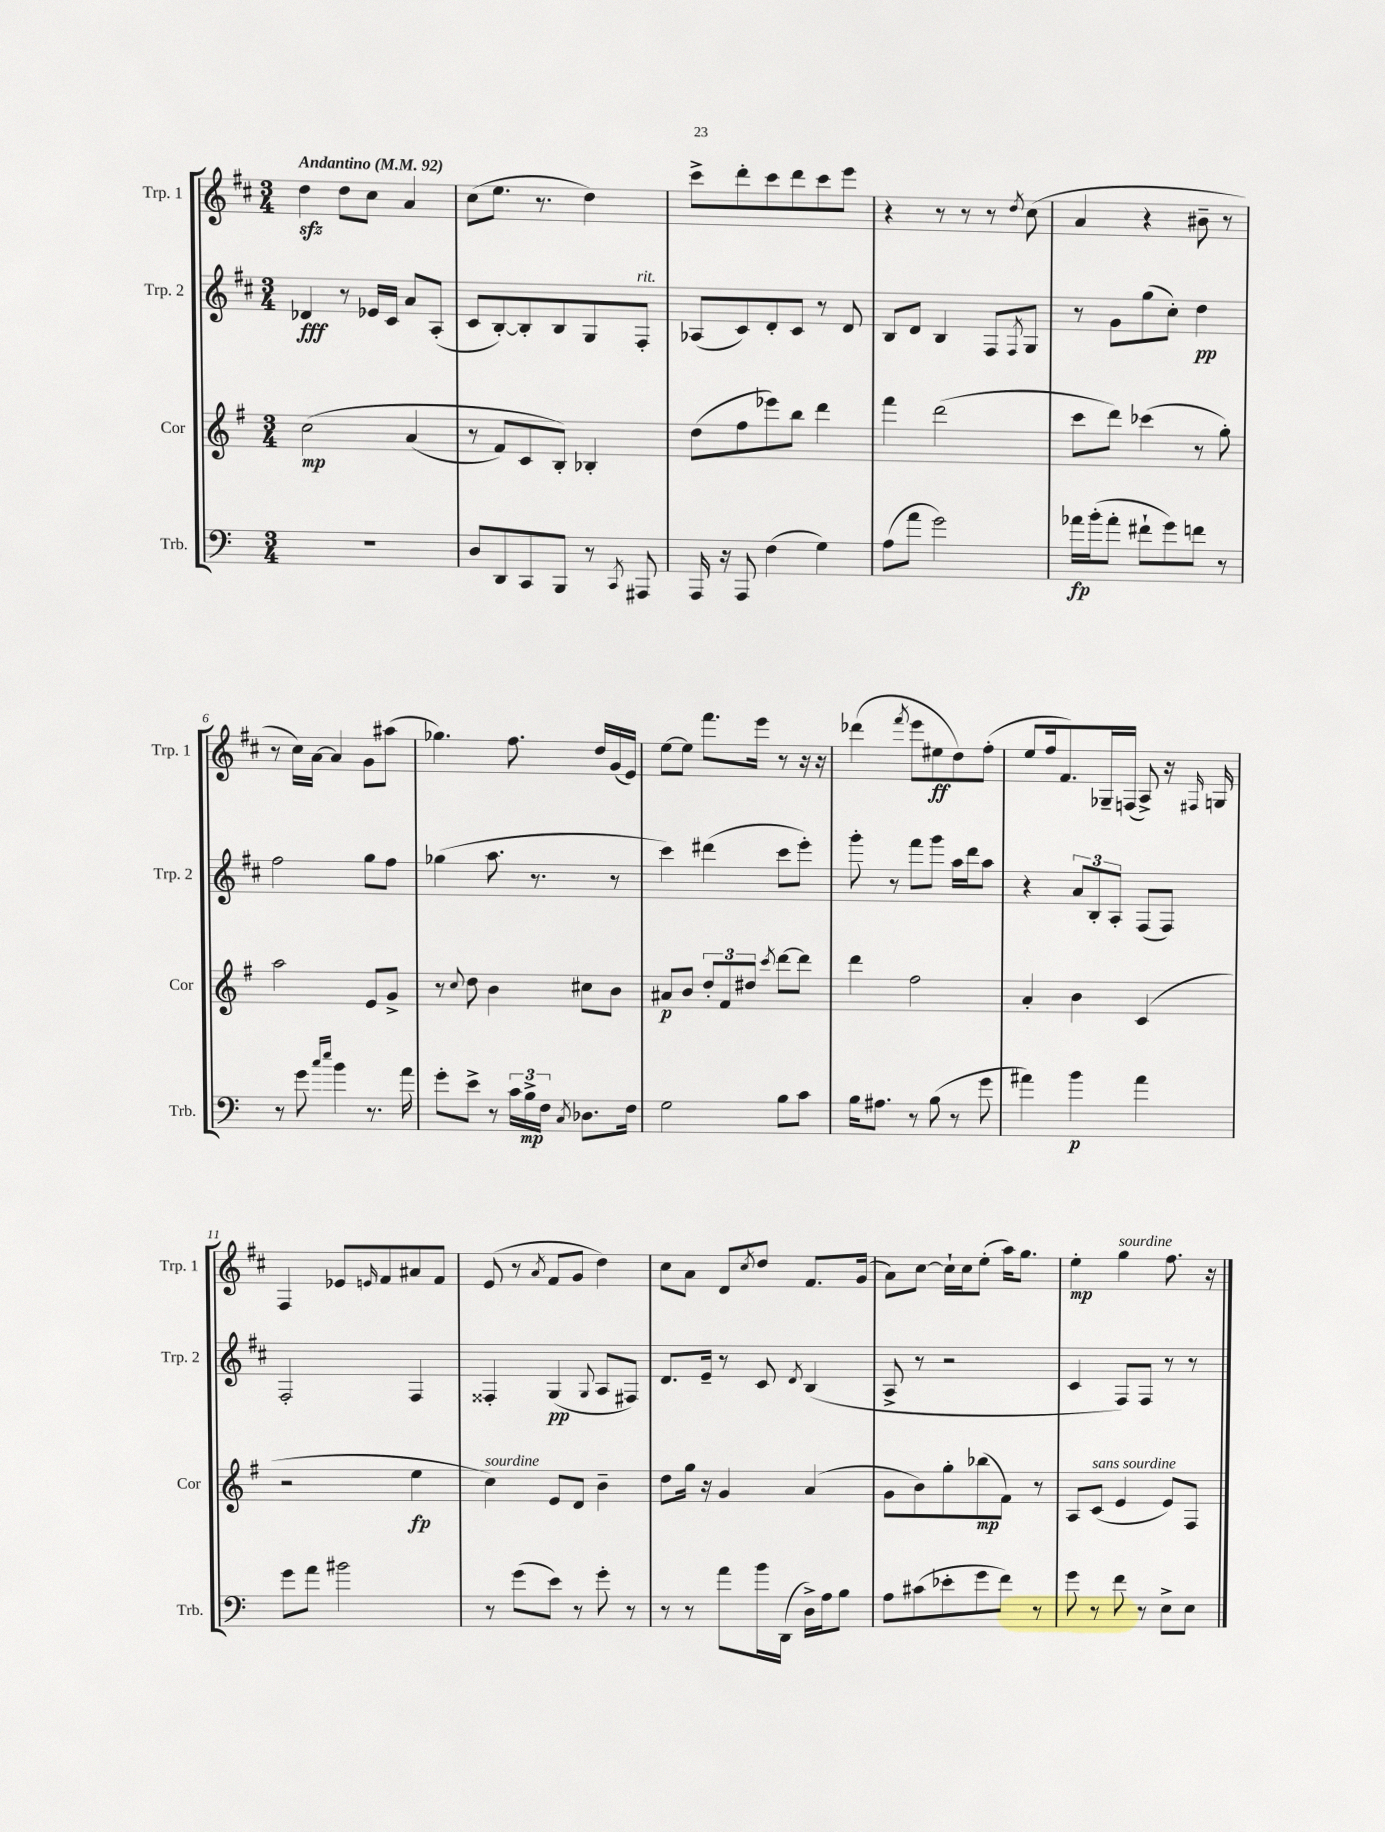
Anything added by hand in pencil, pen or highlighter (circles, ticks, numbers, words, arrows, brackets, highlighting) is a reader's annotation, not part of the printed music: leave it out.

**kern	**kern	**kern	**kern
*staff4	*staff3	*staff2	*staff1
*clefF4	*clefG2	*clefG2	*clefG2
*k[]	*k[f#]	*k[f#c#]	*k[f#c#]
*M3/4	*M3/4	*M3/4	*M3/4
*MM92	*MM92	*MM92	*MM92
2.r	&(2cc\	4d-/	4dd\
.	.	8r	8dd\L
.	.	16e-/LL	8cc#\J
.	.	16c#/JJ	.
.	(4a/	8a/L	4a/
.	.	(8A'/J	.
=	=	=	=
8D/L	8r	8c#/L	(8cc#\L
8DD/	8f#/L)	[8B'/)	8.ee\J
8CC/	8c/	8B'/]	.
.	.	.	8.r
8BBB/J	8B'/J&)	8B/	.
8r	4B-'/	8G/	4dd\)
8qCC/	.	.	.
8AAA#/	.	8F#'/J	.
=	=	=	=
16AAA/	(8dd\L	(8A-/L	8ccc#^\L
16r	.	.	.
8AAA/	8ff#\	8c#/)	8ddd'\
(4F\	8eee-\)	8d'/	8ccc#\
.	8bb\J	8c#/J	8ddd\
4G\)	4ddd\	8r	8ccc#\
.	.	8d/	8eee\J
=	=	=	=
(8A\L	4fff#\	8B/L	4r
8a\J	.	8d/J	.
2g\)	(2ddd\	4B/	8r
.	.	.	8r
.	.	8F#/L	8r
.	.	8qF#/	8qdd/
.	.	8G/J	(8cc#\
=	=	=	=
16a-\LL	8ccc\L	8r	4a/
(16b'\J	.	.	.
8a-'\J	8ddd\J)	8g\L	.
8f#`\L	(4ccc-\	(8gg\	4r
8g\)	.	8cc#'\J)	.
8f\J	8r	4dd\	8b#~\
8r	8gg'\)	.	8r
=	=	=	=
8r	2aa\	2ff#\	8r
8g\	.	.	16cc#\LL)
.	.	.	[16a\JJ
16qqcc/LL	.	.	.
16qqee/JJ	.	.	.
4b\	.	.	4a/]
8.r	8e/L	8gg\L	8g\L
.	8g^/J	8ff#\J	(8aa#\J
16a\	.	.	.
=	=	=	=
8g'\L	8r	(4gg-\	4.gg-\)
.	8qqcc/	.	.
8e^\J	8dd\	.	.
8r	4b\	8.aa\	.
24c\LL	.	.	8.ff#\
24B^\	.	.	.
.	.	8.r	.
24F\JJ	.	.	.
8qC/	.	.	.
8.D-\L	8cc#\L	.	.
.	.	.	16dd/LL
.	8b\J	8r	(16g/
16F\Jk	.	.	16e/JJ)
=	=	=	=
2G\	8a#/L	4ccc#\)	[8ee\L
.	8b/J	.	8ee\]J
.	12dd'/L	(4ddd#\	8.fff#\L
.	12f#/	.	.
.	12dd#/J	.	.
.	.	.	16eee\Jk
.	8qccc/	.	.
8B\L	[8ddd\L	8ccc#\L	8r
8c\J	8ddd\]J	8eee'\J)	16r
.	.	.	16r
=	=	=	=
16B\LK	4ddd\	8ggg'\	(4ddd-\
8.A#\J	.	.	.
.	.	8r	.
.	.	.	8qfff#/
8r	2ff#\	8fff#\L	8eee\L
(8B\	.	8ggg\J	8ee#\
8r	.	16aa\LL	8dd\)
.	.	16ddd\J	.
8g\	.	8aa\J	(8ff#'\J
=	=	=	=
4a#\)	4a'/	4r	8ee/L
.	.	.	16ff#/k
.	.	.	8.f#/)
4b\	4b\	12a/L	.
.	.	12B'/	.
.	.	.	16G-~/L
.	.	12A'/J	.
.	.	.	(16F/JJ
4a#\	(4c/	(8F#/L	8A^/)
.	.	8F#/J)	16r
.	.	.	16qqF#/
.	.	.	16G/
=	=	=	=
8g\L	2r	2F#'/	4F#/
8a\J	.	.	.
2b#\	.	.	8e-/L
.	.	.	16qqe/
.	.	.	8f#/
.	4ee\	4F#/	8a#/
.	.	.	8f#/J
=	=	=	=
8r	4cc\)	4F##'/	(8e/
(8g\L	.	.	8r
.	.	.	8qa/
8e\J)	8e/L	(4G/	8f#/L
8r	8d/J	.	8g/J
.	.	8qqG/	.
8g'\	4b~\	8A/L	4dd\)
8r	.	8F#/J)	.
=	=	=	=
8r	8dd\L	8.d/L	8cc#\L
8r	16gg\Jk	.	8a\J
.	16r	16e~/Jk	.
8a\L	4g/	8r	8d/L
.	.	.	8qcc#/
16b\L	.	8c#/	8dd/J
(16DD\JJ	.	.	.
.	.	8qd/	.
16D^\LL)	(4a/	(4B/	8.f#/L
16A\J	.	.	.
8B\J	.	.	.
.	.	.	(16g/Jk
=	=	=	=
8A\L	8g\L	8A^/	8a\L)
(8c#\	8b\)	8r	[8cc#\J
8e-'\	8gg'\	2r	16cc#`\]LL
.	.	.	16cc#\J
8g\	(8bb-\	.	(8ee'\J
8f\J)	8f#\J)	.	16aa\LK)
.	.	.	8.gg\J
8r	8r	.	.
=	=	=	=
8g\	8A/L	4c#/	4ee'\
8r	(8c/J	.	.
8f\	4e/	8F#/L)	4gg\
8r	.	8F#/J	.
8E^\L	8e/L)	8r	8.ff#\
8E\J	8F#/J	8r	.
.	.	.	16r
==	==	==	==
*-	*-	*-	*-
